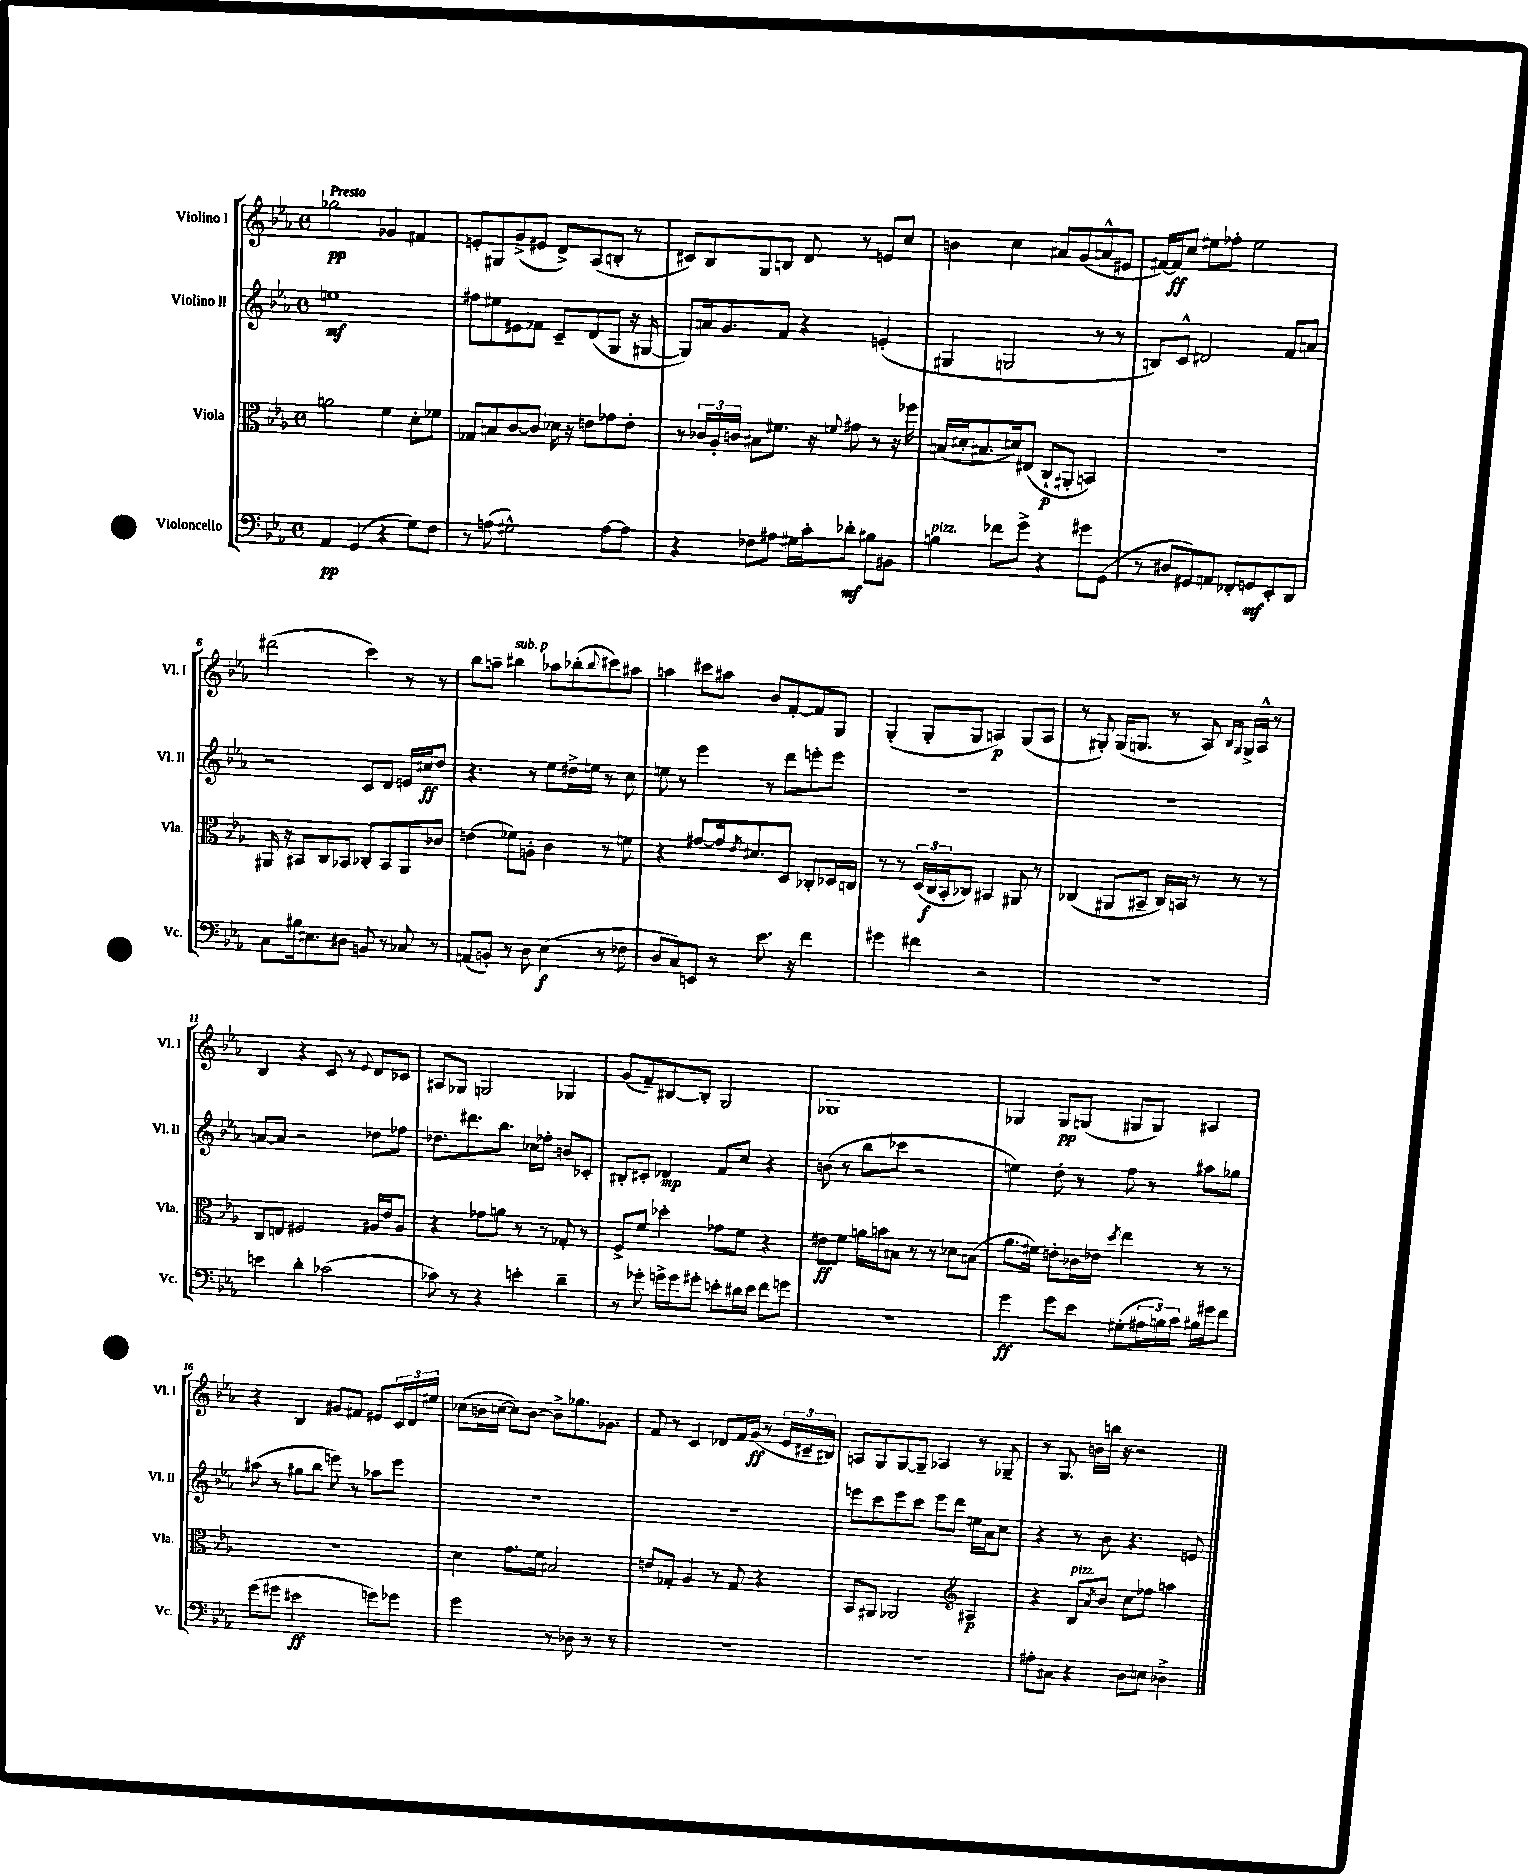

**kern	**dynam	**kern	**dynam	**kern	**dynam	**kern	**dynam
*part4	*part4	*part3	*part3	*part2	*part2	*part1	*part1
*staff4	*staff4	*staff3	*staff3	*staff2	*staff2	*staff1	*staff1
*I"Violoncello	*	*I"Viola	*	*I"Violino II	*	*I"Violino I	*
*I'Vc.	*	*I'Vla.	*	*I'Vl. II	*	*I'Vl. I	*
*clefF4	*	*clefC3	*	*clefG2	*	*clefG2	*
*k[b-e-a-]	*	*k[b-e-a-]	*	*k[b-e-a-]	*	*k[b-e-a-]	*
*M4/4	*	*M4/4	*	*M4/4	*	*M4/4	*
*met(c)	*	*met(c)	*	*met(c)	*	*met(c)	*
=1	=1	=1	=1	=1	=1	=1	=1
!	!	!	!	!	!	!LO:TX:a:B:t=Presto	!
4AA-/	pp	2an\	.	1een	mf	2gg-X\	pp
(4GG/	.	.	.	.	.	.	.
4r	.	4f\	.	.	.	4g-X/	.
8G\L)	.	8d'\L	.	.	.	4f#X/	.
8F\J	.	8f-X\J	.	.	.	.	.
=2	=2	=2	=2	=2	=2	=2	=2
8r	.	8G-X/L	.	8ff#X\L	.	8en'/L	.
(8An\	.	8Bn/	.	8ee#X\	.	8G#X/	.
2G#X^^\)	.	[8c/	.	8e#X\	.	(8g^/	.
.	.	8c/J]	.	8f-X\J	.	8e#X/J	.
.	.	16d-X\	.	8c~/L	.	8d^/L)	.
.	.	16r	.	.	.	.	.
.	.	8en\L	.	(8d/	.	(8A-/	.
[8A\L	.	8g-X\	.	8G/J	.	8Bn'/J	.
8A\J]	.	8e'\J	.	16r	.	8r	.
.	.	.	.	[16G#X/	.	.	.
=3	=3	=3	=3	=3	=3	=3	=3
4r	.	8r	.	8G#/L])	.	8c#X/L)	.
.	.	24c-X/LL	.	16an/k	.	8B-/	.
.	.	24A-'/	.	.	.	.	.
.	.	.	.	8.g/	.	.	.
.	.	24cn/JJ	.	.	.	.	.
8F-X\L	.	8B#X\L	.	.	.	8G/	.
8A#X\J	.	8.f#X\J	.	8f/J	.	8Bn/J	.
16G#X\LL	.	.	.	4r	.	8d/	.
16c'\J	.	16r	.	.	.	.	.
.	.	8qqfn/	.	.	.	.	.
8d-X'\J	mf	8g#X\	.	.	.	8r	.
8B#X\L	.	8r	.	(4en'/	.	8en/L	.
8BB#X\J	.	16r	.	.	.	8cc/J	.
.	.	16ff-X\	.	.	.	.	.
=4	=4	=4	=4	=4	=4	=4	=4
!LO:TX:a:i:t=pizz.	!	!	!	!	!	!	!
4Bn\	.	(16Bn/LL	.	4G#X/	.	4bn\	.
.	.	16d#X'/J	.	.	.	.	.
.	.	8.B#X/	.	.	.	.	.
8f-X\L	.	.	.	2Gn/	.	4cc\	.
.	.	16dn/k)	.	.	.	.	.
8g^\J	.	(8E#X/J	.	.	.	.	.
4r	.	8C`/L	p	.	.	8a#X/L	.
.	.	8AA#X'/J	.	.	.	(8g/	.
8g#X\L	.	4BBn/)	.	8r	.	8an^^/	.
(8GG\J	.	.	.	8r	.	8e#X/J	.
=5	=5	=5	=5	=5	=5	=5	=5
8r	.	1r	.	8Bn/L)	.	[16f#X/LL)	.
.	.	.	.	.	.	16f#/J]	ff
8D#X/L	.	.	.	8c^^/J	.	8cc/J	.
8GG#X/)	.	.	.	2d#X/	.	8ee#X\L	.
8AAn/J	.	.	.	.	.	8ff-X'\J	.
8FF-X'/L	.	.	.	.	.	2ee#\	.
8GGn/	mf	.	.	.	.	.	.
8EE-'/	.	.	.	8f/L	.	.	.
8DD/J	.	.	.	8an/J	.	.	.
!!LO:LB:g=z
=6	=6	=6	=6	=6	=6	=6	=6
8C\L	.	16AA#X/	.	2r	.	(2ddd#X\	.
.	.	16r	.	.	.	.	.
16B#X\k	.	8BB#X/L	.	.	.	.	.
8.E#X\	.	.	.	.	.	.	.
.	.	8C/	.	.	.	.	.
8D#X\J	.	8BB-X/J	.	.	.	.	.
8BBn/	.	8C-X'/L	.	8c/L	.	4ccc\)	.
8r	.	8BB-/	.	8d/J	.	.	.
8C-X/	.	8AA#/	.	16en/LL	.	8r	.
.	.	.	.	16cc#X/J	ff	.	.
8r	.	8c-X/J	.	8dd/J	.	8r	.
=7	=7	=7	=7	=7	=7	=7	=7
(8AAn/L	.	(4en\	.	4.r	.	8bb-\L	.
8BBn'/J)	.	.	.	.	.	8aan~\J	.
!	!	!	!	!	!	!LO:TX:a:i:t=sub. p	!
8r	.	8f-X\L)	.	.	.	4bb#X\	.
8D\	.	8An'\J	.	8r	.	.	.
(4E-\	f	4c\	.	8ee-\L	.	8aa-X\L	.
.	.	.	.	16dd#X^\L	.	(8bb-X'\	.
.	.	.	.	16een\JJ	.	.	.
.	.	.	.	.	.	8qqbb-/	.
8r	.	8r	.	8r	.	8ccc#X\)	.
8F-X\	.	8fn\	.	8cc\	.	8aa#X\J	.
=8	=8	=8	=8	=8	=8	=8	=8
8D/L	.	4r	.	8een\	.	4aan\	.
8C/)	.	.	.	8r	.	.	.
8EEn/J	.	[8g#X/L	.	4eee-\	.	8ccc#X\L	.
8r	.	16g#/k]	.	.	.	8aa#X\J	.
.	.	8qe-/	.	.	.	.	.
.	.	8.d#X/	.	.	.	.	.
8.e-\	.	.	.	8r	.	8b-/L	.
.	.	8D/J	.	8ddd\L	.	[8f'/	.
16r	.	.	.	.	.	.	.
4f\	.	8C-X'/L	.	8eeen'\	.	8f/]	.
.	.	16D-X/L	.	8eee\J	.	8G/J	.
.	.	16Cn/JJ	.	.	.	.	.
=9	=9	=9	=9	=9	=9	=9	=9
4g#X\	.	8r	.	1r	.	(4G'/	.
.	.	8r	.	.	.	.	.
4f#X\	.	(24D/LL	.	.	.	8G'/L	.
.	.	24C/	f	.	.	.	.
.	.	24BB-'/J	.	.	.	.	.
.	.	8C-X/J)	.	.	.	8G/J	.
2r	.	4BB#X/	.	.	.	4An/)	p
.	.	8AA#X/	.	.	.	(8G/L	.
.	.	8r	.	.	.	8A/J	.
=10	=10	=10	=10	=10	=10	=10	=10
1r	.	(4C-X/	.	1r	.	8r	.
.	.	.	.	.	.	8G#X'/)	.
.	.	8AA#X/L	.	.	.	(16G#/KL	.
.	.	.	.	.	.	8.Gn/J	.
.	.	8BB#X~/J	.	.	.	.	.
.	.	16C-/LL)	.	.	.	8r	.
.	.	16BBn/JJ	.	.	.	.	.
.	.	8r	.	.	.	8A-/)	.
.	.	.	.	.	.	16qqB-/LL	.
.	.	.	.	.	.	16qqG/JJ	.
.	.	8r	.	.	.	16G^/LL	.
.	.	.	.	.	.	16A-^^/JJ	.
.	.	8r	.	.	.	8r	.
!!LO:LB:g=z
=11	=11	=11	=11	=11	=11	=11	=11
4en\	.	8C/L	.	[8an/L	.	4B-/	.
.	.	8En/J	.	8a/J]	.	.	.
4d'\	.	2F#X/	.	2r	.	4r	.
(2c-X\	.	.	.	.	.	8c/	.
.	.	.	.	.	.	8r	.
.	.	.	.	.	.	8qqe-/	.
.	.	16A#X/LL	.	8dd-X\L	.	8d/L	.
.	.	16e-/J	.	.	.	.	.
.	.	8A#/J	.	8ff-X\J	.	8c-X/J	.
=12	=12	=12	=12	=12	=12	=12	=12
8c-X\)	.	4r	.	8.dd-X\L	.	8A#X/L	.
8r	.	.	.	.	.	8G-X/J	.
.	.	.	.	8.ddd#X\	.	.	.
4r	.	8g-X\L	.	.	.	2Gn/	.
.	.	8an\J	.	8.bb-\J	.	.	.
4en'\	.	8r	.	.	.	.	.
.	.	.	.	16cc-X\KL	.	.	.
.	.	8r	.	8ff-X'\J	.	.	.
4d~\	.	8G-X'/	.	8bn/L	.	4G-X/	.
.	.	8r	.	8c-X'/J	.	.	.
=13	=13	=13	=13	=13	=13	=13	=13
8r	.	8F^/L	.	8B#X'/L	.	(8g/L	.
8g-X'\	.	8f/J	.	8c#X'/J	.	8f~/)	.
16gn^\LL	.	4dd-X'\	.	4d-X/	mp	[8B#X/	.
16g\J	.	.	.	.	.	.	.
8g#X'\J	.	.	.	.	.	8B#'/J]	.
8en'\L	.	8g-X\L	.	8f/L	.	2G/	.
16d#X\L	.	8f\J	.	8cc/J	.	.	.
16e\JJ	.	.	.	.	.	.	.
8f\L	.	4r	.	4r	.	.	.
8gn\J	.	.	.	.	.	.	.
=14	=14	=14	=14	=14	=14	=14	=14
1r	.	8e#X\L	ff	(8bn\	.	1G-X	.
.	.	8f\J	.	8r	.	.	.
.	.	16an\LL	.	8bb-\L	.	.	.
.	.	16bn\J	.	.	.	.	.
.	.	8B#X\J	.	8ccc-X\J	.	.	.
.	.	8r	.	2r	.	.	.
.	.	8r	.	.	.	.	.
.	.	8d-X\L	.	.	.	.	.
.	.	(8Bn\J	.	.	.	.	.
=15	=15	=15	=15	=15	=15	=15	=15
4g\	ff	8.a-\L	.	4een\)	.	4G-X/	.
.	.	16f#X\Jk)	.	.	.	.	.
8g\L	.	8en'\L	.	8dd'\	.	8G-/L	pp
8e-\J	.	16c-X\L	.	8r	.	(8Gn/J	.
.	.	16e-X\JJ	.	.	.	.	.
.	.	8qdd/	.	.	.	.	.
(8G#X'\L	.	4ee-\	.	8ff\	.	8G#X/L	.
24A#X\L	.	.	.	8r	.	8G#/J)	.
24Bn\)	.	.	.	.	.	.	.
24c\JJ	.	.	.	.	.	.	.
16B#X\LL	.	8r	.	8aa#X\L	.	4A#X/	.
16g#X\J	.	.	.	.	.	.	.
8f\J	.	8r	.	8gg-X\J	.	.	.
!!LO:LB:g=z
=16	=16	=16	=16	=16	=16	=16	=16
(8g\L	.	1r	.	(8aa#X\	.	4r	.
8g#X\J	.	.	.	8r	.	.	.
2e#X\	ff	.	.	8gg#X\L	.	4B-/	.
.	.	.	.	8bb-\J	.	.	.
.	.	.	.	8eeen\)	.	8g#X/L	.
.	.	.	.	8r	.	8f#X/J	.
8gn\L)	.	.	.	8aa-X\L	.	8e#X/L	.
8g-X\J	.	.	.	8eee\J	.	24c/L	.
.	.	.	.	.	.	24d/	.
.	.	.	.	.	.	24ee#X/JJ	.
=17	=17	=17	=17	=17	=17	=17	=17
2g\	.	4d\	.	1r	.	(8cc-X\L	.
.	.	.	.	.	.	16bn\L	.
.	.	.	.	.	.	[16ccn\JJ	.
.	.	8.g\L	.	.	.	8cc\L])	.
.	.	.	.	.	.	[8b\J	.
.	.	16f\Jk	.	.	.	.	.
8r	.	2B#X/	.	.	.	8b^\L]	.
8D-X\	.	.	.	.	.	8.gg-X\	.
8r	.	.	.	.	.	.	.
.	.	.	.	.	.	8.g-X\J	.
8r	.	.	.	.	.	.	.
=18	=18	=18	=18	=18	=18	=18	=18
1r	.	8en/L	.	1r	.	8f/	.
.	.	8G-X'/J	.	.	.	8r	.
.	.	4A-/	.	.	.	4c/	.
.	.	8r	.	.	.	8d-X/L	.
.	.	8G-/	.	.	.	16f/L	.
.	.	.	.	.	.	(16g/JJ	ff
.	.	4r	.	.	.	8r	.
.	.	.	.	.	.	24e-/LL	.
.	.	.	.	.	.	24c#X~/	.
.	.	.	.	.	.	24B#X/JJ)	.
=19	=19	=19	=19	=19	=19	=19	=19
1r	.	8BB-/L	.	8eeen\L	.	8An/L	.
.	.	8AA#X/J	.	8ccc\	.	8G/	.
.	.	2AA-X/	.	8eee\	.	[8G/	.
.	.	.	.	8ccc\J	.	8G~/J]	.
.	.	.	.	8eee\L	.	4A-X/	.
.	.	.	.	8ddd\J	.	.	.
*	*	*clefG2	*	*	*	*	*
.	.	4A#X/	p	16een\LL	.	8r	.
.	.	.	.	16a-\J	.	.	.
.	.	.	.	8cc\J	.	8G-X~/	.
=20	=20	=20	=20	=20	=20	=20	=20
8A#X'\L	.	4r	.	4r	.	8r	.
8C#X\J	.	.	.	.	.	8.G/	.
!	!	!LO:TX:a:i:t=pizz.	!	!	!	!	!
4r	.	8B-/L	.	8r	.	.	.
.	.	.	.	.	.	16bn\LL	.
.	.	8qa-/	.	.	.	.	.
.	.	8b-/J	.	8b-\	.	16bbn\JJ	.
.	.	.	.	.	.	16r	.
8D\L	.	8cc\L	.	4.r	.	2r	.
8En\J	.	8ff-X\J	.	.	.	.	.
4D-X^\	.	4aan\	.	.	.	.	.
.	.	.	.	8en/	.	.	.
==	==	==	==	==	==	==	==
*-	*-	*-	*-	*-	*-	*-	*-
